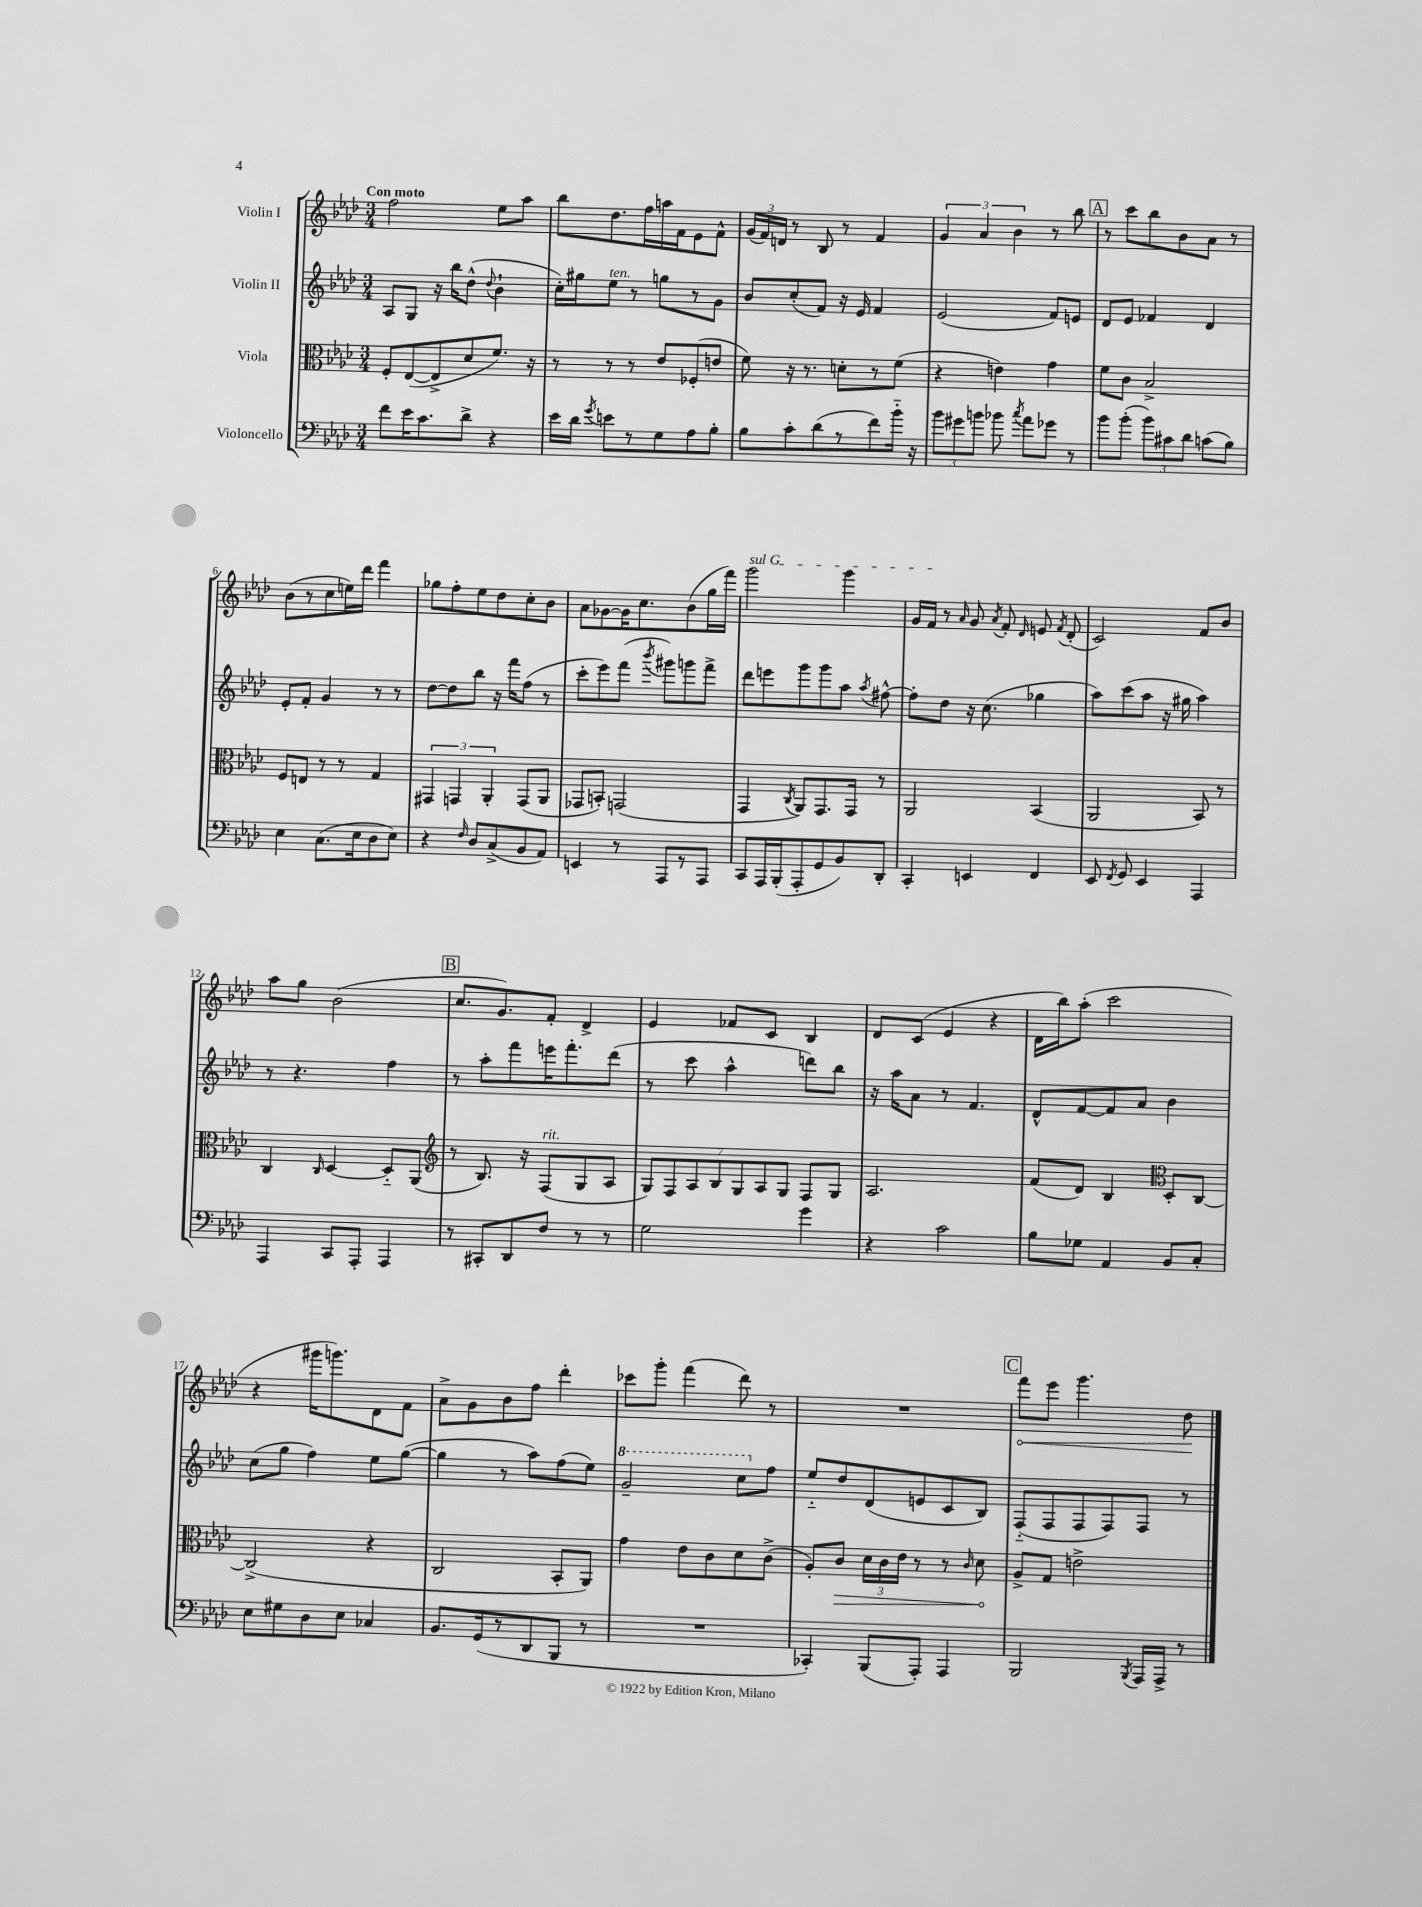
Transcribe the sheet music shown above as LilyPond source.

<<
\new StaffGroup <<
\new Staff = "s0" \with { instrumentName = "Violin I" } {
    \clef treble \key aes \major \numericTimeSignature \time 3/4 \tempo "Con moto"
    \autoBeamOff f''2 ees''8[ aes''8] |
    bes''8[ des''8. f''16 a''16 f'16 ees'8 f'8]-^ |
    \tuplet 3/2 { g'16[( f'16) d'16] } r8 bes8 r8 f'4 |
    \tuplet 3/2 { g'4 aes'4 bes'4 } r8 bes''8 |
    \mark \markup { \box "A" } r8 c'''8[ bes''8 bes'8 aes'8] r8 |
    bes'8[( r8 c''8 e''16) des'''16] f'''4 |
    ges''8[ f''8-. ees''8 des''8 c''8-. bes'8] |
    aes'8[ ges'8~ ges'16 c''8. bes'8( g''16 f'''16]) |
    \once \override TextSpanner.bound-details.left.text = \markup { \italic "sul G" } g'''2\startTextSpan g'''4 |
    g'16[ f'16]\stopTextSpan r8 \grace { aes'16 } g'8 \acciaccatura { aes'8 } f'8-. \grace { des'16 } e'8 \acciaccatura { f'8 } des'8-.( |
    c'2) f'8[ bes'8] |
    aes''8[ g''8] bes'2( |
    \mark \markup { \box "B" } c''8.[ g'8.) f'8]-. des'4-> |
    ees'4 fes'8[ c'8] bes4 |
    des'8[ c'8]( ees'4 r4 |
    des'16[ bes''16) aes''8]-.( c'''2 |
    r4 gis'''16[ g'''8.) des'8 f'8] |
    aes'8[-> g'8 bes'8 f''8] des'''4-. |
    ces'''8[ g'''8]-. f'''4( des'''8) r8 |
    R2. |
    \mark \markup { \box "C" } \once \override Hairpin.circled-tip = ##t f'''8[\< ees'''8] g'''4. des''8\! \bar "|." |
}
\new Staff = "s1" \with { instrumentName = "Violin II" } {
    \clef treble \key aes \major \numericTimeSignature \time 3/4
    \autoBeamOff aes8[ g8] r16 bes''16[ des''8]-^( \appoggiatura { des''8 } bes'4-! |
    c''16[-.) gis''16 ees''8]^\markup { \italic "ten." } r8 g''8[ r8 g'8] |
    bes'8[ c''8-.( f'8]) r16 ees'16 f'4 |
    ees'2( f'8[) e'8] |
    \mark \markup { \box "A" } des'8[ ees'8] fes'4 des'4 |
    ees'8[-. f'8]-. g'4 r8 r8 |
    des''8[~ des''8 bes''8] r16 f'''16[ f''8]( r8 |
    c'''8[-. ees'''8) f'''8]( \acciaccatura { bes'''8 } gis'''8[) g'''8 f'''8]-> |
    des'''8[ e'''8 g'''8 g'''8 aes''8] \acciaccatura { aes''8 } fis''8~-^ |
    fis''8[-. des''8] r16 c''8.( ges''4 |
    aes''8[) c'''8( aes''8] r16 gis''16 aes''4) |
    r8 r4. f''4 |
    \mark \markup { \box "B" } r8 aes''8[-. f'''8 e'''16 f'''8.-. des'''8]( |
    r8 c'''8 aes''4-^ d'''8[) bes''8] |
    r16 aes''16[ aes'8] r8 f'4. |
    des'8[-^ f'8~ f'8 aes'8] bes'4 |
    c''8[( g''8] f''4) ees''8[ g''8]~( |
    g''4 r8 aes''8[) f''8( ees''8]) |
    \ottava #1 g''2-- c'''8[ \ottava #0 f''8] |
    ees''8[-_ des''8 des'8( e'8 c'8 bes8]) |
    \mark \markup { \box "C" } f8[-_( f8 f8 f8) f8] r8 \bar "|." |
}
\new Staff = "s2" \with { instrumentName = "Viola" } {
    \clef alto \key aes \major \numericTimeSignature \time 3/4
    \autoBeamOff f8[-. ees8~( ees8-> des'8 f'8.]) r16 |
    r8 r8 r8 ees'8[ fes8-.( e'8] |
    f'8) r16 r8. d'8[-. r8 f'8]( |
    r4 e'4) g'4 |
    \mark \markup { \box "A" } f'8[ c'8] bes2-> |
    f8[ e8] r8 r8 g4 |
    \tuplet 3/2 { gis,4 g,4 aes,4-. } g,8[( aes,8] |
    ges,8[ b,8]-.) g,2( |
    g,4 \acciaccatura { c8 } aes,8[) g,8. g,16] r8 |
    aes,2 bes,4( |
    aes,2 bes,8) r8 |
    c4 \grace { c16 } des4~ des8[-_ aes,8]( |
    \mark \markup { \box "B" } \clef treble r8 bes8.) r16 f8[^\markup { \italic "rit." }( g8 aes8] |
    \tuplet 7/4 { g8[) f8 aes8 bes8 g8 aes8 g8] } f8[ g8] |
    aes2. |
    f'8[( des'8]) bes4 \clef alto des8[-. c8]~ |
    c2->( r4 |
    c2 bes,8[-. aes,8]) |
    g'4 ees'8[ c'8 des'8 c'8]->( |
    aes8[-.) \once \override Hairpin.circled-tip = ##t c'8]\> \tuplet 3/2 { des'16[ c'16 ees'16] } r8 r8 \grace { c'16 } des'8\! |
    \mark \markup { \box "C" } aes8[-> g8] e'2-> \bar "|." |
}
\new Staff = "s3" \with { instrumentName = "Violoncello" } {
    \clef bass \key aes \major \numericTimeSignature \time 3/4
    \autoBeamOff f'8[ ees'16 c'8. des'8]-> r4 |
    ees'16[ des'16] \acciaccatura { g'8 } e'8[ r8 g8 aes8 bes8]-. |
    bes8[ c'8-. des'8( r8 f'8) bes'16]-_ r16 |
    \tuplet 3/2 { bes'8[ gis'8 b'8] } bes'8 \acciaccatura { c''8 } aes'8[ ges'8] r8 |
    \mark \markup { \box "A" } bes'8[ bes'8]-.( \tuplet 3/2 { bes'8[) cis'8 des'8] } c'8[( bes8]) |
    ees4 c8.[( ees16 des8 ees8]) |
    r4 \grace { f16 } des8[ c8->( bes,8 aes,8]) |
    e,4 r8 aes,,8[ r8 aes,,8] |
    c,8[ aes,,16 bes,,16-.( aes,,8-. g,8 bes,8) des,8]-. |
    c,4-. e,4 f,4 |
    ees,8 \acciaccatura { f,8 } g,8 ees,4 aes,,4 |
    aes,,4 c,8[ aes,,8]-. aes,,4 |
    \mark \markup { \box "B" } r8 cis,8[-. des,8 f8] r8 r8 |
    g2 g'4 |
    r4 c'2 |
    bes8[ ges8] aes,4 bes,8[ c8]-. |
    ees8[ gis8 des8 ees8] ces4 |
    bes,8.[ g,16( r8 des,8 bes,,8] r8 |
    R2. |
    ces,4-.) bes,,8[( aes,,8]-.) aes,,4 |
    \mark \markup { \box "C" } bes,,2 \acciaccatura { bes,,8 } aes,,16[ aes,,16]-> r8 \bar "|." |
}
>>
>>
